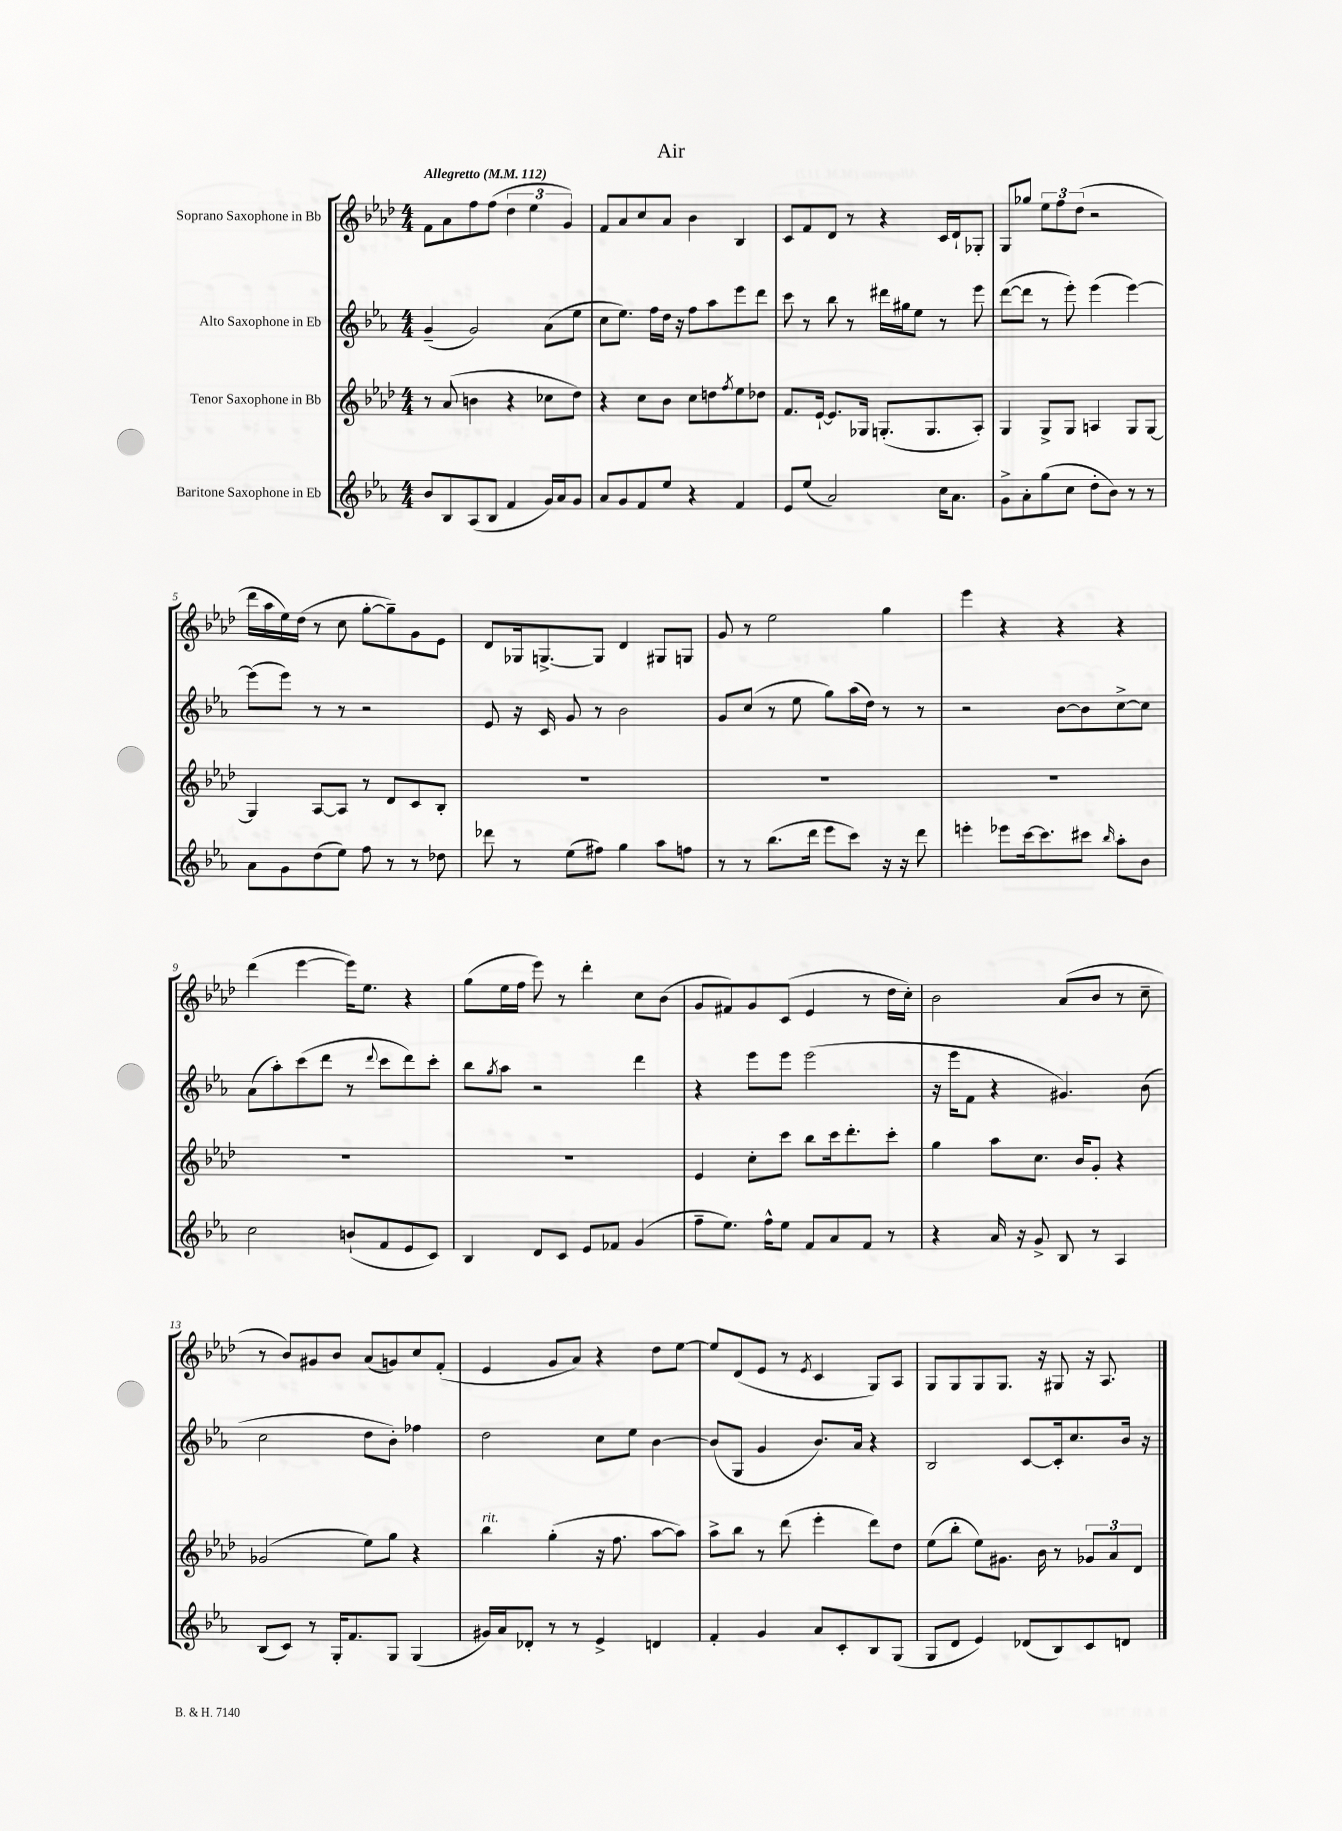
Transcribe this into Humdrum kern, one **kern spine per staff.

**kern	**kern	**kern	**kern
*part4	*part3	*part2	*part1
*staff4	*staff3	*staff2	*staff1
*I"Baritone Saxophone in Eb	*I"Tenor Saxophone in Bb	*I"Alto Saxophone in Eb	*I"Soprano Saxophone in Bb
*clefG2	*clefG2	*clefG2	*clefG2
*k[b-e-a-]	*k[b-e-a-d-]	*k[b-e-a-]	*k[b-e-a-d-]
*M4/4	*M4/4	*M4/4	*M4/4
*MM112	*MM112	*MM112	*MM112
=1	=1	=1	=1
!	!	!	!LO:TX:a:B:t=Allegretto
8b-/L	8r	(4g~/	8f\L
8B-/	(8a-/	.	8a-\
(8A-/	4bn\	2g/)	8ff\
8B-/J	.	.	(8ff\J
4f/	4r	.	6dd-\
.	.	.	6ee-\
16g/LL)	8cc-X\L	(8a-\L	.
16a-/J	.	.	.
.	.	.	6g/)
8g/J	8dd-\J)	8ee-\J	.
=2	=2	=2	=2
8a-/L	4r	8cc\L	8f/L
8g/	.	8.ee-\J)	8a-/
8f/	8cc\L	.	8cc/
.	.	16ff\LL	.
8ee-/J	8b-\J	16dd\JJ	8a-/J
.	.	16r	.
4r	8cc\L	8ff\L	4b-\
.	8ddn\	8aa-\	.
.	8qff/	.	.
4f/	8ee-\	8eee-\	4B-/
.	8dd-X\J	8ddd\J	.
=3	=3	=3	=3
8e-/L	8.f/L	8ccc\	8c/L
(8ee-/J	.	8r	8f/
.	[16e-`/Jk	.	.
2a-/)	8.e-/L]	8bb-\	8d-/J
.	.	8r	8r
.	16G-X/Jk	.	.
.	(8.Gn'/L	16ddd#X\LL	4r
.	.	16gg#X\J	.
.	.	8ee-\J	.
.	8.G/	.	.
16cc\KL	.	8r	16c/LL
8.a-\J	.	.	16d-`/J
.	8A-'/J)	8eee-\	8G-X'/J
=4	=4	=4	=4
8g^\L	4G/	([8ddd\L	8G/L
8a-'\	.	8ddd\J]	8gg-X/J
(8gg\	8G^/L	8r	12ee-\L
.	.	.	12ff\
8cc\J	8G/J	8eee-'\)	.
.	.	.	(12dd-\J
8dd'\L	4An/	(4eee-\	2r
8b-\J)	.	.	.
8r	8G/L	[4eee-\)	.
8r	[8G/J	.	.
!!LO:LB:g=z
=5	=5	=5	=5
8a-\L	4G/]	(8eee-\L]	16ddd-\LL
.	.	.	16aa-\
8g\	.	8eee-\J)	16ee-\)
.	.	.	(16dd-\JJ
(8dd\	[8A-/L	8r	8r
8ee-\J)	8A-/J]	8r	8cc\
8ff\	8r	2r	[8gg'\L
8r	8d-/L	.	8gg~\])
8r	8c/	.	8g\
8dd-X\	8B-'/J	.	8e-\J
=6	=6	=6	=6
8ddd-X\	1r	8e-/	8d-/L
8r	.	16r	16G-X/k
.	.	16c/	[8.Gn^/
(8ee-\L	.	8g/	.
8ff#X\J)	.	8r	8G/J]
4gg\	.	2b-\	4d-/
8aa-\L	.	.	8G#X/L
8ffn\J	.	.	8Gn/J
=7	=7	=7	=7
8r	1r	8g/L	8g/
8r	.	(8cc/J	8r
(8.bb-\L	.	8r	2ee-\
.	.	8ee-\	.
16ddd\Jk	.	.	.
8eee-\L	.	8gg\L)	.
8ccc\J)	.	(16aa-\L	.
.	.	16dd\JJ)	.
16r	.	8r	4gg\
16r	.	.	.
8ddd\	.	8r	.
=8	=8	=8	=8
4eeen'\	1r	2r	4eee-\
8eee-X\L	.	.	4r
[16ccc\k	.	.	.
8.ccc\]	.	.	.
.	.	[8b-\L	4r
8ccc#X\J	.	8b-\]	.
16qqbb-/	.	.	.
8aa-'\L	.	[8cc^\	4r
8b-\J	.	8cc\J]	.
!!LO:LB:g=z
=9	=9	=9	=9
2cc\	1r	(8a-\L	(4ddd-\
.	.	8aa-'\)	.
.	.	(8ccc\	[4eee-\
.	.	8ddd\J	.
(8bn`/L	.	8r	16eee-\KL])
.	.	.	8.ee-\J
.	.	8qqddd/	.
8f/	.	8ccc\L	.
8e-/	.	8ddd\)	4r
8c/J)	.	8ccc'\J	.
=10	=10	=10	=10
4B-/	1r	8bb-\L	(8gg\L
.	.	8qgg/	.
.	.	8aa-\J	16ee-\L
.	.	.	16ff\JJ
8d/L	.	2r	8eee-\)
8c/J	.	.	8r
8e-/L	.	.	4ddd-'\
8f-X/J	.	.	.
(4g/	.	4ddd\	8cc\L
.	.	.	(8b-\J
=11	=11	=11	=11
8ff~\L	4e-/	4r	8g/L
8.ee-\J)	.	.	8f#X/)
.	8cc'\L	8eee-\L	8g/
16ff^^\KL	.	.	.
8ee-\J	8ccc\J	8eee-\J	(8c/J
8f/L	8bb-\L	(2eee-\	4e-/
8a-/	16ccc\k	.	.
.	8.ddd-'\	.	.
8f/J	.	.	8r
8r	8ccc'\J	.	16dd-\LL
.	.	.	16cc'\JJ)
=12	=12	=12	=12
4r	4gg\	16r	2b-\
.	.	16eee-\KL	.
.	.	8f\J	.
16a-/	8aa-\L	4r	.
16r	.	.	.
8g^/	8.cc\J	.	.
8B-/	.	4.g#X/)	(8a-/L
.	16b-/KL	.	.
8r	8g'/J	.	8b-/J
4A-/	4r	.	8r
.	.	(8b-\	8cc~\
!!LO:LB:g=z
=13	=13	=13	=13
(8B-/L	(2g-X/	2cc\	8r
8c/J)	.	.	8b-/L)
8r	.	.	8g#X/
16G'/KL	.	.	8b-/J
8.f/	.	.	.
.	8ee-\L)	8dd\L	(8a-/L
8G/J	8gg\J	8b-'\J)	8gn/)
(4G/	4r	4ff-X\	8cc/
.	.	.	(8f'/J
=14	=14	=14	=14
!	!LO:TX:a:i:t=rit.	!	!
16g#X/LL)	4bb-\	2dd\	4e-/
16a-/J	.	.	.
8d-X'/J	.	.	.
8r	(4gg'\	.	8g/L
8r	.	.	8a-/J)
4e-^/	16r	8cc\L	4r
.	8.ff\	.	.
.	.	8ee-\J	.
4dn/	[8aa-\L	[4b-\	8dd-\L
.	8aa-\J])	.	[8ee-\J
=15	=15	=15	=15
4f'/	8aa-^\L	(8b-/L]	8ee-/L]
.	8bb-\J	8G/J	(8d-/
4g/	8r	4g/	8e-/J
.	(8ddd-\	.	8r
.	.	.	8qe-/
8a-/L	4eee-'\	8.b-/L)	4c/
8c'/	.	.	.
.	.	16a-/Jk	.
8B-/	8ddd-\L)	4r	8G/L)
(8G/J	8dd-\J	.	8A-/J
=16	=16	=16	=16
8G/L	(8ee-\L	2B-/	8G/L
8d/J	8bb-'\J	.	8G/
4e-/)	8ee-\L)	.	8G/
.	8.g#X\J	.	8.G/J
(8d-X/L	.	[8c/L	.
.	16b-\	.	16r
8B-/)	8r	16c'/k]	8G#X/
.	.	8.cc/	.
8c/	12g-X/L	.	16r
.	.	.	8.A-/
.	12a-/	.	.
8dn/J	.	16b-/Jk	.
.	12d-/J	.	.
.	.	16r	.
==	==	==	==
*-	*-	*-	*-
